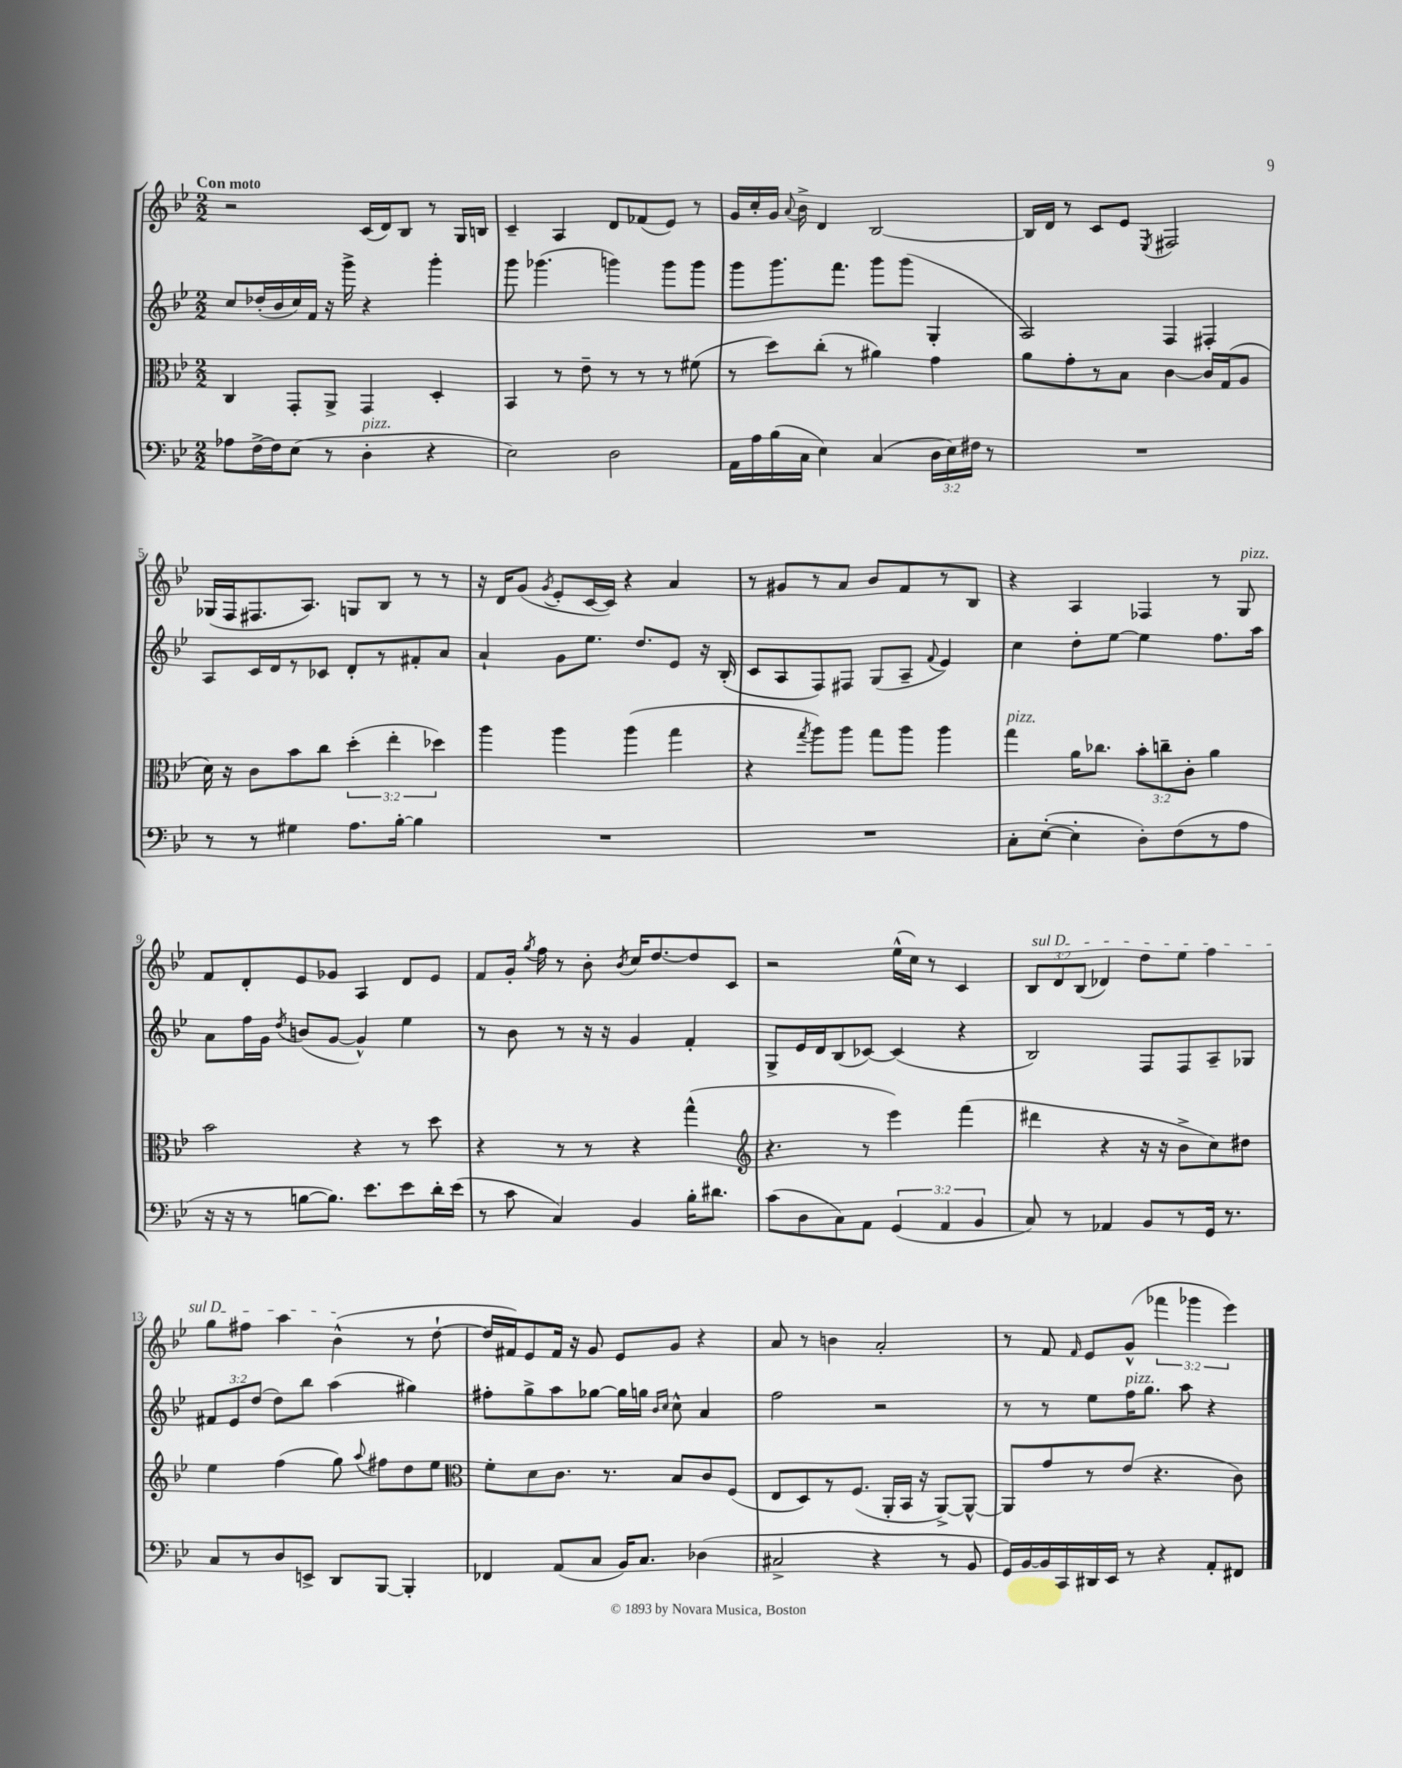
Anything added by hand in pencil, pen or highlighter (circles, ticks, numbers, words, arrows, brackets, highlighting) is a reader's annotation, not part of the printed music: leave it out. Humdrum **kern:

**kern	**kern	**kern	**kern
*part4	*part3	*part2	*part1
*staff4	*staff3	*staff2	*staff1
*clefF4	*clefC3	*clefG2	*clefG2
*k[b-e-]	*k[b-e-]	*k[b-e-]	*k[b-e-]
*M2/2	*M2/2	*M2/2	*M2/2
=1	=1	=1	=1
!	!	!	!LO:TX:a:B:t=Con moto
8A-X\L	4C/	8cc/L	2r
[16F^\L	.	(16dd-X'/L	.
16F\J]	.	16b-/	.
(8E-\J	8GG'/L	16cc/)	.
.	.	16f/JJ	.
8r	8AA^/J	16r	.
.	.	16ggg^\	.
!LO:TX:a:i:t=pizz.	!	!	!
4D'\	4GG/	4r	(16c/LL
.	.	.	16d/J)
.	.	.	8B-/J
4r	4D'/	4ggg'\	8r
.	.	.	16G/LL
.	.	.	16Bn/JJ
=2	=2	=2	=2
2E-\)	4BB-/	8ggg\	4c~/
.	.	(4.ggg-X\	.
.	8r	.	4A/
.	8e-~\	.	.
2D\	8r	4gggn\)	8d/L
.	8r	.	(8f-X/
.	8r	8ggg\L	8e-/J)
.	(8f#X\	8ggg\J	8r
=3	=3	=3	=3
16AA\LL	8r	8ggg\L	16g/LL
16A\	.	.	16cc'/
(16B-\	8dd\L)	8.ggg\	16g/JJ
.	.	.	8qqa/
16C\JJ	.	.	16b-^\
4E-\)	(8cc'\J	.	4d/
.	.	8.fff\J	.
.	8r	.	.
(4C/	4a#X\)	8ggg\L	[2B-/
.	.	(8ggg\J	.
24D\LL	4g\	4G'/	.
24E-\)	.	.	.
24F#X\JJ	.	.	.
8r	.	.	.
=4	=4	=4	=4
1r	8a\L	2A/)	16B-/LL]
.	.	.	16d/JJ
.	8g'\	.	8r
.	8r	.	8c/L
.	8B-\J	.	8e-/J
.	.	.	8qE-/
.	[4c\	4F/	2F#X/
.	16c/LL]	4F#X'/	.
.	(16G/J	.	.
.	8A/J	.	.
!!LO:LB:g=z
=5	=5	=5	=5
8r	16d\)	8A/L	(16G-X/LL
.	16r	.	16F/J
8r	8c\L	16c/L	8.F#X/
.	.	16d/J	.
4G#X\	8b-\	8r	.
.	.	.	8.A/J)
.	8cc\J	8c-X/J	.
8.A\L	(6dd'\	8d'/L	8Gn/L
.	.	8r	8B-/J
.	6ee-'\	.	.
[16B-'\Jk	.	.	.
4B-\]	.	8f#X'/	8r
.	6dd-X\)	.	.
.	.	8a/J	8r
=6	=6	=6	=6
1r	4aa\	4a`/	16r
.	.	.	16d/KL
.	.	.	(8g/J
.	.	.	8qg/
.	4aa\	8g\L	8e-'/L
.	.	8.ee-\J	[16c/L
.	.	.	16c/JJ])
.	(4aa\	.	4r
.	.	8.dd/L	.
.	4gg\	8e-/J	4a/
.	.	16r	.
.	.	(16B-'/	.
=7	=7	=7	=7
1r	4r	8c/L	8r
.	.	8A/	8g#X/L
.	8qgg/	.	.
.	8aa\L)	8F/)	8r
.	8aa\J	8F#X/J	8a/J
.	8gg\L	(8G/L	8b-/L
.	8aa\J	8A~/J	8f/
.	.	8qqf/	.
.	4aa\	4e-/)	8r
.	.	.	8B-/J
=8	=8	=8	=8
!	!LO:TX:a:i:t=pizz.	!	!
8C'\L	4gg\	4cc\	4r
([8E-'\J	.	.	.
4E-'\]	16a\KL	8dd'\L	4A/
.	8.cc-X\J	.	.
.	.	[8ee-\J	.
8D'\L)	12b-'\L	4ee-\]	4F-X/
.	12ccn~\	.	.
(8F\	.	.	.
.	12c'\J	.	.
8r	4a\	8.ff\L	8r
!	!	!	!LO:TX:a:i:t=pizz.
8A\J	.	.	8G/
.	.	16aa\Jk	.
!!LO:LB:g=z
=9	=9	=9	=9
16r	2b-\	8a\L	8f/L
16r	.	.	.
8r	.	16ff\L	8d'/
.	.	16g\JJ	.
.	.	8qdd/	.
[8Bn\L	.	(8bn/L	8e-/
8.B\J])	.	[8g/J	8g-X/J
.	4r	4g^^/])	4A/
8.e-\L	.	.	.
8e-\	8r	4ee-\	8d/L
16d'\L	8dd\	.	8e-/J
(16e-\JJ	.	.	.
=10	=10	=10	=10
8r	4r	8r	8f/L
8c\	.	8b-\	16g'/Jk
.	.	.	8qgg/
.	.	.	16ff\
4C/)	8r	8r	8r
.	8r	16r	8b-'\
.	.	16r	.
.	.	.	8qb-/
4BB-/	4r	4g/	16cc/KL
.	.	.	[8.dd/
16B-'\KL	(4gg^^\	4f'/	8dd/]
8.d#X\J	.	.	.
.	.	.	8c/J
=11	=11	=11	=11
*	*clefG2	*	*
(8c\L	4.r	8G^/L	2r
8D\	.	16e-/L	.
.	.	16d/J	.
8C\)	.	(8B-/	.
8AA\J	8r	[8c-X/J)	.
(6GG/	4eee-\)	(4c-/]	(16ee-^^\LL
.	.	.	16cc\JJ)
.	.	.	8r
6AA/	.	.	.
.	(4fff\	4r	4c/
6BB-/	.	.	.
=12	=12	=12	=12
!	!	!	!LO:TX:a:i:t=sul D
8C/)	4ddd#X\	2B-/)	12B-/L
.	.	.	12d/
8r	.	.	.
.	.	.	(12B-/J
4AA-X/	4r	.	4d-X/)
8BB-/L	16r	8F/L	8dd\L
.	16r	.	.
8r	8b-^\L	8F/	8ee-\J
16GG/Jk	8cc\)	8A~/	4ff\
8.r	.	.	.
.	8dd#X\J	8G-X/J	.
!!LO:LB:g=z
=13	=13	=13	=13
8C/L	4ee-\	12f#X/L	8gg\L
.	.	12e-/	.
8r	.	.	8ff#X\J
.	.	(12dd/J	.
8D/	(4ff\	8dd\L)	4aa\
8EEn^/J	.	8bb-\J	.
8DD/L	8gg\)	(4aa\	(4b-^^\
.	8qqaa/	.	.
[8BBB-/J	8ff#X\L	.	.
4BBB-'/]	8dd\	4gg#X\)	8r
.	8ee-\J	.	[8dd`\
=14	=14	=14	=14
*	*clefC3	*	*
4FF-X/	8f'\L	8ff#X'\L	16dd/LL]
.	.	.	16f#X/J)
.	8d\	8gg^\	8e-/
(8AA/L	8.c\J	8aa\	16f#/Jk
.	.	.	16r
8C/J	.	[8gg-X\J	8g/
.	8.r	.	.
16BB-/KL)	.	16gg-\LL]	8e-/L
8.C/J	.	16ggn\JJ	.
.	.	16qqb-/LL	.
.	.	16qqcc/JJ	.
.	8B-/L	8cc^^\	8g/J
(4D-X\	8c/	4a/	4r
.	(8F/J	.	.
=15	=15	=15	=15
2C#X^/	8E-/L	2ff\	8a/
.	8D/)	.	8r
.	8r	.	4bn\
.	(8.F/J	.	.
4r	.	2r	2a'/
.	16AA'/LL	.	.
.	16BB-/JJ	.	.
.	16r	.	.
8r	[8AA^/L)	.	.
8BB-/	8AA^^/J_	.	.
=16	=16	=16	=16
16GG/LL)	8AA/L]	8r	8r
[16BB-/	.	.	.
16BB-/]	8g/	8r	8f/
16CC/	.	.	.
.	.	.	16qqf/
16DD#X/	8r	8ee-\L	8e-/L
16EE-/JJ	.	.	.
!	!	!LO:TX:a:i:t=pizz.	!
8r	(8e-/J	16ff\K	(8g^^/J
.	.	8.gg\J	.
4r	4.r	.	6fff-X\
.	.	8aa\	.
.	.	.	6ggg-X\
8AA'/L	.	4r	.
.	.	.	6eee-\)
8FF#X/J	8c\)	.	.
==	==	==	==
*-	*-	*-	*-
